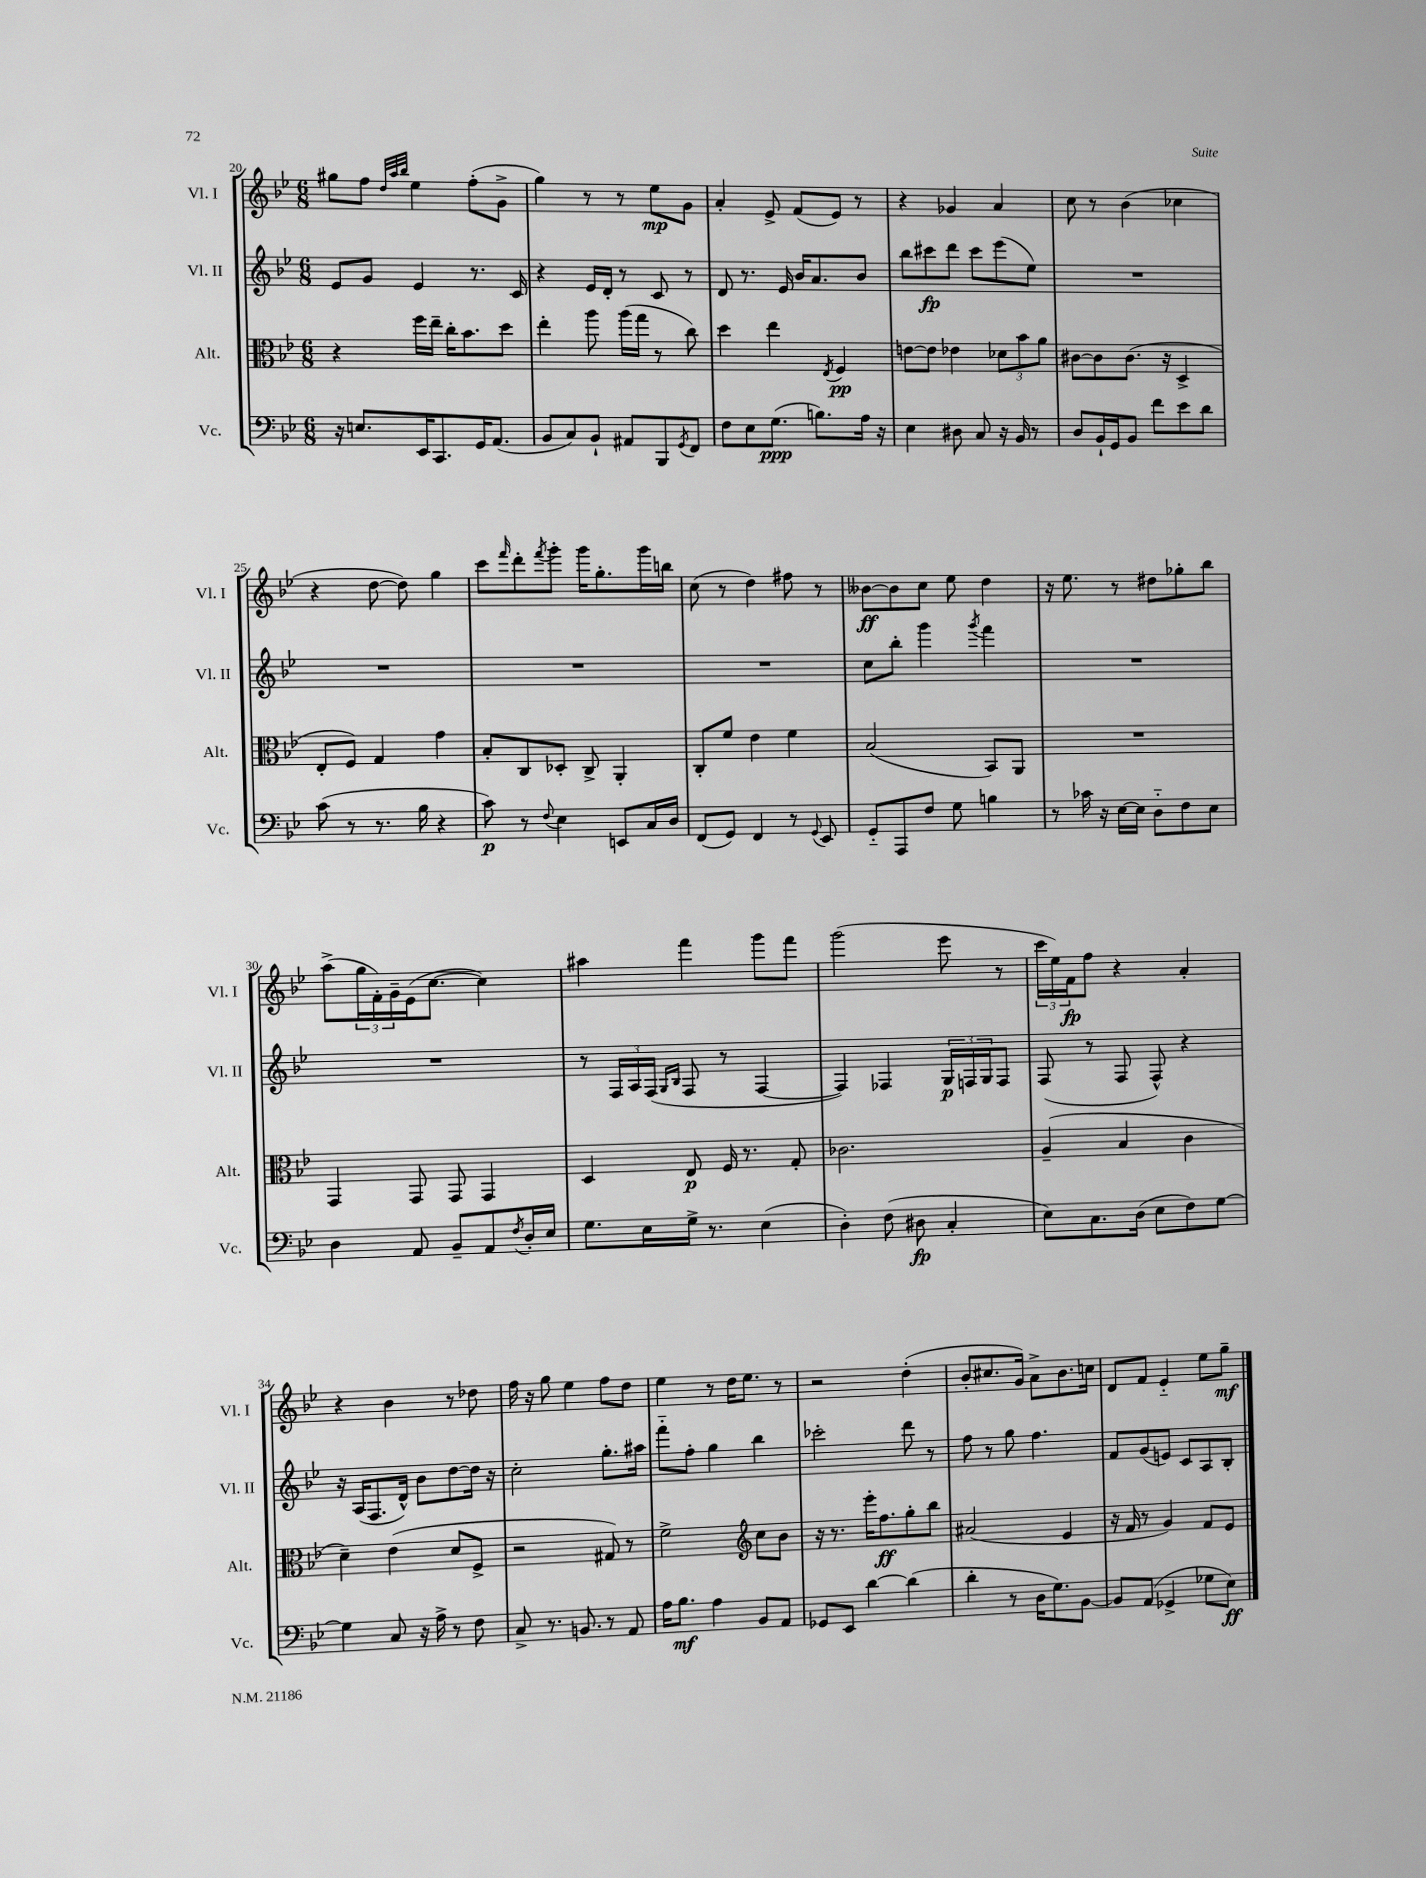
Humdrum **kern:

**kern	**dynam	**kern	**dynam	**kern	**dynam	**kern	**dynam
*part4	*part4	*part3	*part3	*part2	*part2	*part1	*part1
*staff4	*staff4	*staff3	*staff3	*staff2	*staff2	*staff1	*staff1
*I"Vc.	*	*I"Alt.	*	*I"Vl. II	*	*I"Vl. I	*
*I'Vc.	*	*I'Alt.	*	*I'Vl. II	*	*I'Vl. I	*
*clefF4	*	*clefC3	*	*clefG2	*	*clefG2	*
*k[b-e-]	*	*k[b-e-]	*	*k[b-e-]	*	*k[b-e-]	*
*M6/8	*	*M6/8	*	*M6/8	*	*M6/8	*
=20	=20	=20	=20	=20	=20	=20	=20
16r	.	4r	.	8e-/L	.	8gg#X\L	.
8.En/L	.	.	.	.	.	.	.
.	.	.	.	8g/J	.	8ff\J	.
.	.	.	.	.	.	32qqdd/LLL	.
.	.	.	.	.	.	32qqaa/	.
.	.	.	.	.	.	32qqbb-/JJJ	.
16EE-/K	.	16ff\LL	.	4e-/	.	4ee-\	.
8.CC/	.	16ee-~\JJ	.	.	.	.	.
.	.	16cc'\KL	.	.	.	.	.
.	.	8.b-\	.	.	.	.	.
16GG/K	.	.	.	8.r	.	(8ff'\L	.
(8.AA/J	.	.	.	.	.	.	.
.	.	8dd\J	.	.	.	8g^\J	.
.	.	.	.	16c/	.	.	.
=21	=21	=21	=21	=21	=21	=21	=21
8BB-/L	.	4ee-'\	.	4r	.	4gg\)	.
8C/)	.	.	.	.	.	.	.
8BB-`/J	.	8aa\	.	16e-/LL	.	8r	.
.	.	.	.	16d'/JJ	.	.	.
8AA#X/L	.	(16aa\LL	.	8r	.	8r	.
.	.	16gg\JJ	.	.	.	.	.
8BBB-/	.	8r	.	8c/	.	8ee-\L	mp
8qGG/	.	.	.	.	.	.	.
8FF/J	.	8cc\)	.	8r	.	8g\J	.
=22	=22	=22	=22	=22	=22	=22	=22
8F\L	.	4dd\	.	8d/	.	4a'/	.
8E-\	.	.	.	8.r	.	.	.
(8.G\J	ppp	4ee-\	.	.	.	8e-^/	.
.	.	.	.	16e-/	.	.	.
.	.	.	.	16b-/KL	.	(8f/L	.
8.Bn\L)	.	.	.	8.a/	.	.	.
.	.	8qE-/	.	.	.	.	.
.	.	4F/	pp	.	.	8e-/J)	.
16A\Jk	.	.	.	8b-/J	.	8r	.
16r	.	.	.	.	.	.	.
=23	=23	=23	=23	=23	=23	=23	=23
4E-\	.	[8en\L	.	8bb-\L	.	4r	.
.	.	8e\J]	.	8ccc#X\	fp	.	.
8D#X\	.	4e-X\	.	8ddd\J	.	4g-X/	.
8C/	.	.	.	8ccc#\L	.	.	.
16r	.	12d-X\L	.	(8eee-\	.	4a/	.
16BB-/	.	.	.	.	.	.	.
.	.	12b-\	.	.	.	.	.
8r	.	.	.	8ee-\J)	.	.	.
.	.	12a\J	.	.	.	.	.
=24	=24	=24	=24	=24	=24	=24	=24
8D/L	.	[8c#X\L	.	2.r	.	8cc\	.
16BB-`/L	.	8c#\]	.	.	.	8r	.
16GG/J	.	.	.	.	.	.	.
8BB-/J	.	(8.c#\J	.	.	.	(4b-\	.
8f\L	.	.	.	.	.	.	.
.	.	16r	.	.	.	.	.
8e-\	.	4D^/	.	.	.	4cc-X\	.
8d\J	.	.	.	.	.	.	.
!!LO:LB:g=z
=25	=25	=25	=25	=25	=25	=25	=25
(8c\	.	8E-'/L	.	2.r	.	4r	.
8r	.	8F/J)	.	.	.	.	.
8.r	.	4G/	.	.	.	[8dd\	.
.	.	.	.	.	.	8dd\])	.
16B-\	.	.	.	.	.	.	.
4r	.	4g\	.	.	.	4gg\	.
=26	=26	=26	=26	=26	=26	=26	=26
8c\)	p	8B-'/L	.	2.r	.	8ccc\L	.
.	.	.	.	.	.	16qqfff/	.
8r	.	8C/	.	.	.	8ddd'\	.
8qqF/	.	.	.	.	.	8qfff/	.
4E-\	.	8D-X'/J	.	.	.	8ggg'\J	.
.	.	8C^/	.	.	.	16ggg\KL	.
.	.	.	.	.	.	8.gg'\	.
8EEn/L	.	4AA'/	.	.	.	.	.
16C/L	.	.	.	.	.	16ggg\L	.
16D/JJ	.	.	.	.	.	16bbn\JJ	.
=27	=27	=27	=27	=27	=27	=27	=27
(8FF/L	.	8C'/L	.	2.r	.	(8cc\	.
8GG/J)	.	8f/J	.	.	.	8r	.
4FF/	.	4e-\	.	.	.	4dd\)	.
8r	.	4f\	.	.	.	8ff#X\	.
8qqGG/	.	.	.	.	.	.	.
8EE-/	.	.	.	.	.	8r	.
=28	=28	=28	=28	=28	=28	=28	=28
8GG/L	.	(2B-/	.	8cc\L	.	[8b--X\L	ff
8AAA/	.	.	.	8bb-'\J	.	8b--\]	.
8F/J	.	.	.	4ggg\	.	8cc\J	.
8G\	.	.	.	.	.	8ee-\	.
.	.	.	.	8qggg/	.	.	.
4Bn\	.	8BB-/L)	.	4fff\	.	4dd\	.
.	.	8AA/J	.	.	.	.	.
=29	=29	=29	=29	=29	=29	=29	=29
8r	.	2.r	.	2.r	.	16r	.
.	.	.	.	.	.	8.ee-\	.
16c-X\	.	.	.	.	.	.	.
16r	.	.	.	.	.	.	.
[16E-\LL	.	.	.	.	.	8r	.
16E-\JJ]	.	.	.	.	.	.	.
8D\L	.	.	.	.	.	8dd#X\L	.
8F\	.	.	.	.	.	8gg-X'\	.
8E-\J	.	.	.	.	.	8bb-\J	.
!!LO:LB:g=z
=30	=30	=30	=30	=30	=30	=30	=30
4D\	.	4GG/	.	2.r	.	(8aa^\L	.
.	.	.	.	.	.	24gg\L	.
.	.	.	.	.	.	24f'\)	.
.	.	.	.	.	.	24g~\	.
8AA/	.	8GG/	.	.	.	(16e-\J	.
.	.	.	.	.	.	[8.cc\J	.
8BB-~/L	.	8GG/	.	.	.	.	.
8AA/	.	4GG/	.	.	.	4cc\])	.
8qF/	.	.	.	.	.	.	.
16D'/L	.	.	.	.	.	.	.
16E-/JJ	.	.	.	.	.	.	.
=31	=31	=31	=31	=31	=31	=31	=31
8.G\L	.	4D/	.	8r	.	4aa#X\	.
.	.	.	.	24F/LL	.	.	.
.	.	.	.	24A/	.	.	.
16E-\L	.	.	.	.	.	.	.
.	.	.	.	(24F/JJ	.	.	.
.	.	.	.	16qqG/LL	.	.	.
.	.	.	.	16qqB-/JJ	.	.	.
16G^\JJ	.	8E-/	p	8F/	.	4fff\	.
8.r	.	.	.	.	.	.	.
.	.	16F/	.	8r	.	.	.
.	.	8.r	.	.	.	.	.
(4E-\	.	.	.	[4F/	.	8ggg\L	.
.	.	8G'/	.	.	.	8fff\J	.
=32	=32	=32	=32	=32	=32	=32	=32
4D'\)	.	2.c-X\	.	4F/])	.	(2ggg\	.
(8F\	.	.	.	4F-X/	.	.	.
8D#X\	fp	.	.	.	.	.	.
4C'/	.	.	.	24G/LL	p	8eee-\	.
.	.	.	.	24Fn/	.	.	.
.	.	.	.	24G/J	.	.	.
.	.	.	.	8F/J	.	8r	.
=33	=33	=33	=33	=33	=33	=33	=33
8E-\L)	.	(4A~/	.	(8F/	.	24ccc\LL	.
.	.	.	.	.	.	24ee-\)	.
.	.	.	.	.	.	24f\J	fp
8.C\	.	.	.	8r	.	8ff\J	.
.	.	4B-/	.	8F/	.	4r	.
(16D\Jk	.	.	.	.	.	.	.
8E-\L	.	.	.	8F^^/)	.	.	.
8F\)	.	4c\	.	4r	.	4a'/	.
[8G\J	.	.	.	.	.	.	.
!!LO:LB:g=z
=34	=34	=34	=34	=34	=34	=34	=34
4G\]	.	4d~\)	.	16r	.	4r	.
.	.	.	.	(16A/KL	.	.	.
.	.	.	.	8.F/	.	.	.
8C/	.	(4e-\	.	.	.	4b-\	.
.	.	.	.	16d^^/Jk)	.	.	.
16r	.	.	.	8b-\L	.	.	.
16A^\	.	.	.	.	.	.	.
8r	.	8d/L	.	[8dd\	.	8r	.
8F\	.	8F^/J	.	16dd\Jk]	.	8dd-X\	.
.	.	.	.	16r	.	.	.
=35	=35	=35	=35	=35	=35	=35	=35
8C^/	.	2r	.	2cc'\	.	16ff\	.
.	.	.	.	.	.	16r	.
8.r	.	.	.	.	.	8gg\	.
.	.	.	.	.	.	4ee-\	.
8.BBn/	.	.	.	.	.	.	.
8r	.	8G#X/)	.	8.gg'\L	.	8ff\L	.
8AA/	.	8r	.	.	.	8dd\J	.
.	.	.	.	16aa#X\Jk	.	.	.
=36	=36	=36	=36	=36	=36	=36	=36
16A\KL	.	2f^\	.	8fff\L	.	4ee-\	.
8.B-\J	mf	.	.	.	.	.	.
.	.	.	.	8ff'\J	.	.	.
4A\	.	.	.	4gg\	.	8r	.
.	.	.	.	.	.	16dd\KL	.
.	.	.	.	.	.	8.ee-\J	.
*	*	*clefG2	*	*	*	*	*
8BB-/L	.	8cc\L	.	4bb-\	.	.	.
8AA/J	.	8b-\J	.	.	.	8r	.
=37	=37	=37	=37	=37	=37	=37	=37
8GG-X/L	.	16r	.	2ccc-X'\	.	2r	.
.	.	8.r	.	.	.	.	.
8EE-/J	.	.	.	.	.	.	.
[4d\	.	16eee-'\KL	.	.	.	.	.
.	.	8.ff\	ff	.	.	.	.
(4d\]	.	8gg'\	.	8ddd\	.	(4dd'\	.
.	.	8bb-\J	.	8r	.	.	.
=38	=38	=38	=38	=38	=38	=38	=38
4d'\	.	(2a#X/	.	8ff\	.	8b-'/L	.
.	.	.	.	8r	.	8.cc#X/	.
8r	.	.	.	8gg\	.	.	.
.	.	.	.	.	.	16g/Jk)	.
16D\KL	.	.	.	4.ff\	.	8a^\L	.
8.G\)	.	.	.	.	.	.	.
.	.	4e-/	.	.	.	8.b-\	.
[8BB-\J	.	.	.	.	.	.	.
.	.	.	.	.	.	16ccn\Jk	.
=39	=39	=39	=39	=39	=39	=39	=39
8BB-/L]	.	16r	.	8f/L	.	8d/L	.
.	.	16f/	.	.	.	.	.
(8AA/J	.	8r	.	(8g/	.	8f/J	.
4GG-X^/	.	4g/)	.	8en/J)	.	4e-/	.
.	.	.	.	8c/L	.	.	.
8G-X\L	.	8f/L	.	8A/	.	8ee-\L	.
8E-\J)	ff	8e-/J	.	8B-'/J	.	8gg~\J	mf
==	==	==	==	==	==	==	==
*-	*-	*-	*-	*-	*-	*-	*-
